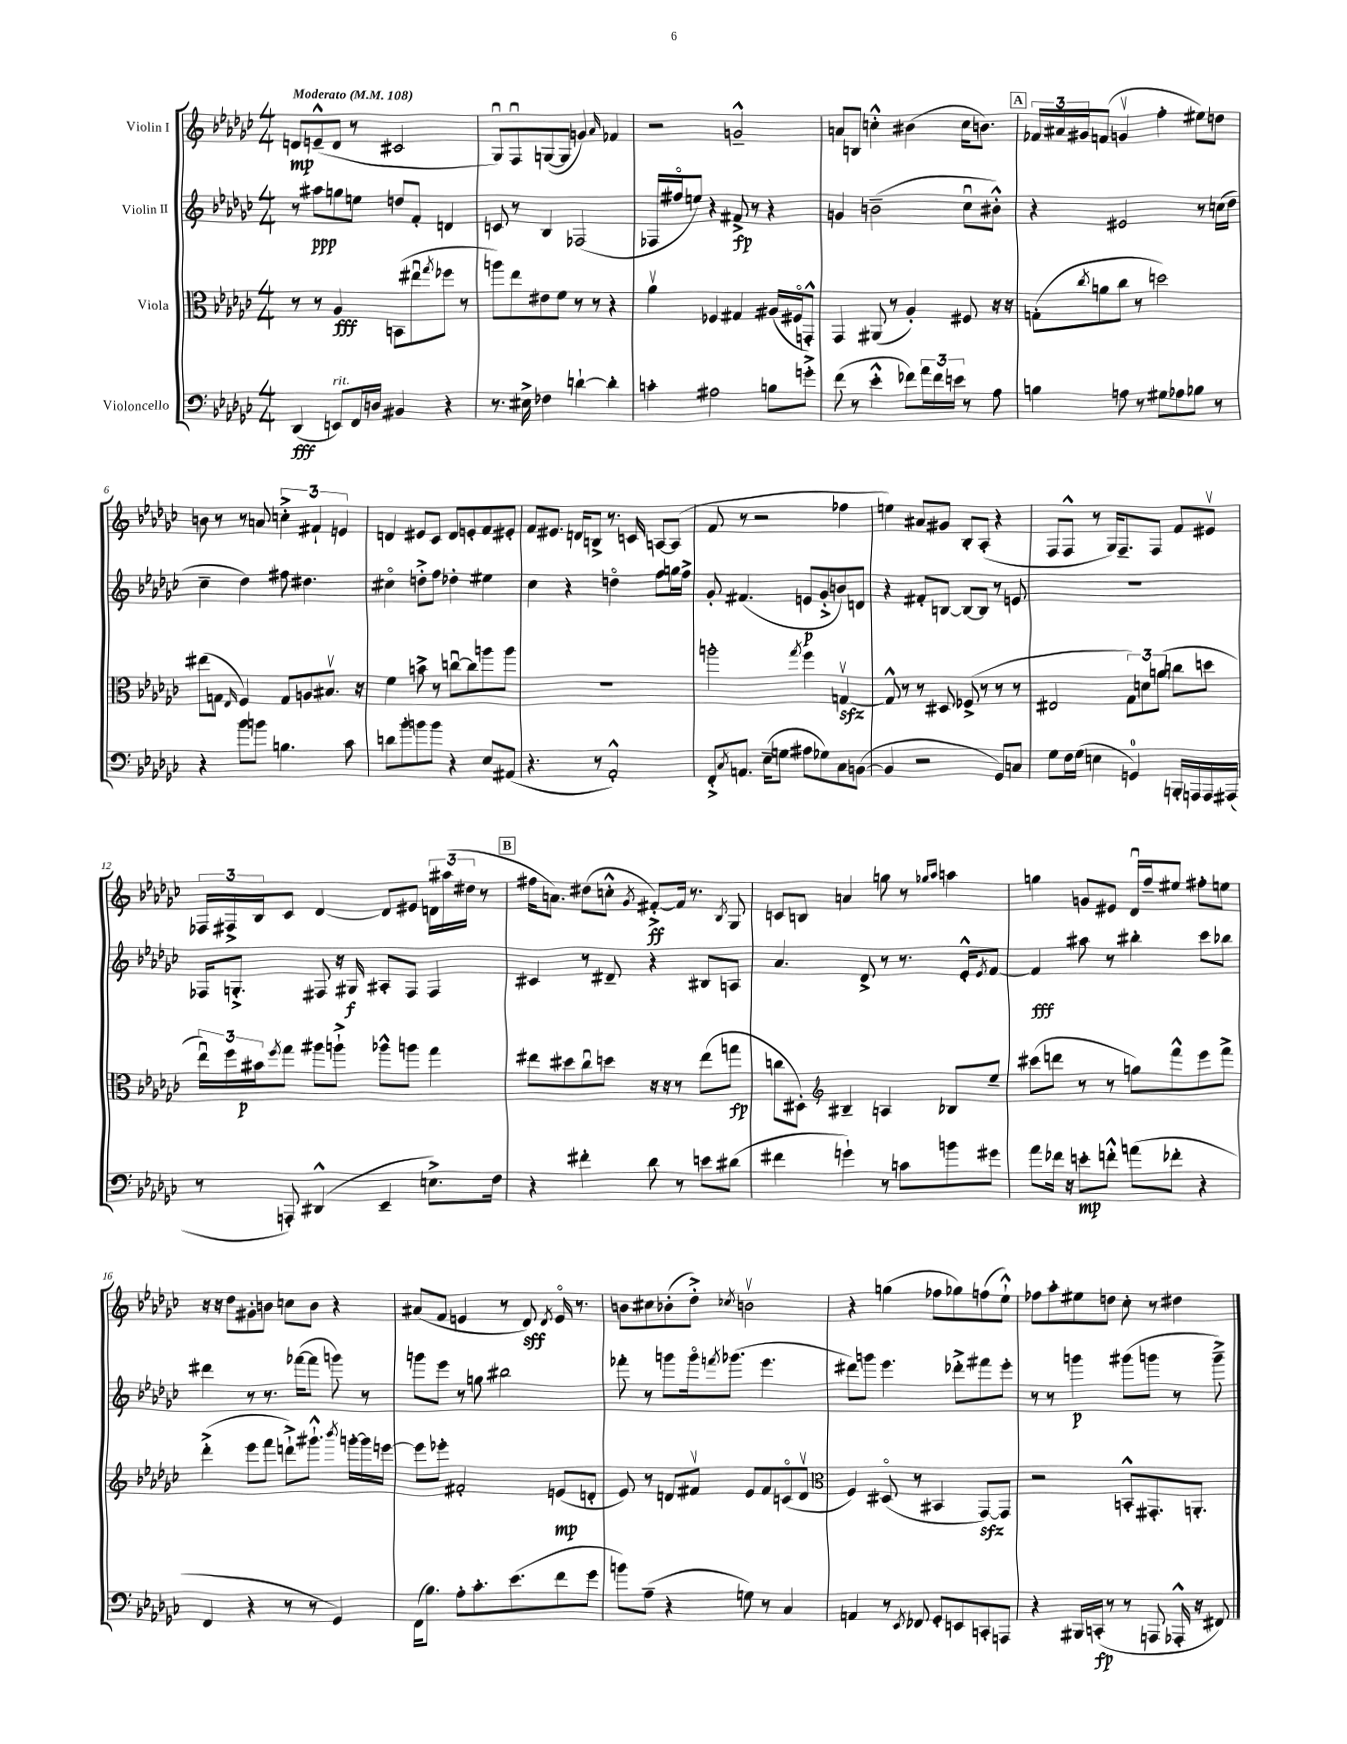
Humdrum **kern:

**kern	**dynam	**kern	**dynam	**kern	**dynam	**kern	**dynam
*part4	*part4	*part3	*part3	*part2	*part2	*part1	*part1
*staff4	*staff4	*staff3	*staff3	*staff2	*staff2	*staff1	*staff1
*I"Violoncello	*	*I"Viola	*	*I"Violin II	*	*I"Violin I	*
*clefF4	*	*clefC3	*	*clefG2	*	*clefG2	*
*k[b-e-a-d-g-c-]	*	*k[b-e-a-d-g-c-]	*	*k[b-e-a-d-g-c-]	*	*k[b-e-a-d-g-c-]	*
*M4/4	*	*M4/4	*	*M4/4	*	*M4/4	*
*MM108	*	*MM108	*	*MM108	*	*MM108	*
=1	=1	=1	=1	=1	=1	=1	=1
!	!	!	!	!	!	!LO:TX:a:B:t=Moderato	!
(4DD-/	fff	8r	.	8r	.	8dn/L	mp
.	.	8r	.	8aa#X\L	ppp	(8en~^^/	.
!LO:TX:a:i:t=rit.	!	!	!	!	!	!	!
8EEn/L)	.	4A-/	fff	8ggn\	.	8d/J	.
16FF/L	.	.	.	8een\J	.	8r	.
16Dn/JJ	.	.	.	.	.	.	.
4BB#X/	.	(8BBn\L	.	8ddn/L	.	2c#X/	.
.	.	8ee#Xu\	.	8f'/J	.	.	.
.	.	8qgg-/	.	.	.	.	.
4r	.	8ff-X\J	.	4dn/	.	.	.
.	.	8r	.	.	.	.	.
=2	=2	=2	=2	=2	=2	=2	=2
8.r	.	8aan\L)	.	8cn/	.	8G-u/L)	.
.	.	8ee-\	.	8r	.	8Fu/	.
16E#X^\	.	.	.	.	.	.	.
4F-X\	.	8e#X\	.	4B-/	.	([8Gn/	.
.	.	8f\J	.	.	.	8G/J]	.
[4dn`\	.	8r	.	(2F-X/	.	4gn/)	.
.	.	8r	.	.	.	.	.
.	.	.	.	.	.	16qqa-/	.
4d'\]	.	4r	.	.	.	4f-X/	.
=3	=3	=3	=3	=3	=3	=3	=3
4cn'\	.	4a-v\	.	16F-X/LL	.	2r	.
.	.	.	.	16ff#X/J	.	.	.
.	.	.	.	8een/J)	.	.	.
2A#X\	.	4F-X/	.	4r	.	.	.
.	.	4G#X/	.	8f#X^/	fp	2gn~^^/	.
.	.	.	.	8r	.	.	.
8Bn\L	.	(16A#X/LL	.	4r	.	.	.
.	.	16F#X/J	.	.	.	.	.
8gn'^\J	.	8GGn'^^/J)	.	.	.	.	.
=4	=4	=4	=4	=4	=4	=4	=4
(8f\	.	4GG-/	.	4gn/	.	8an/L	.
8r	.	.	.	.	.	8Bn/J	.
4e-'^^\	.	(8AA#X/	.	(2bn~\	.	4ccn'^^\	.
.	.	8r	.	.	.	.	.
8f-X\L)	.	4A-'/)	.	.	.	(4b#X\	.
24a-\L	.	.	.	.	.	.	.
24f-\	.	.	.	.	.	.	.
24en\JJ	.	.	.	.	.	.	.
8r	.	8F#X/	.	8cc-u\L	.	16cc\KL	.
.	.	.	.	.	.	8.bn\J)	.
8A-\	.	16r	.	8b#X'^^\J)	.	.	.
.	.	16r	.	.	.	.	.
!!LO:REH:place=s1:t=A
=5	=5	=5	=5	=5	=5	=5	=5
4Bn\	.	(8Gn'\L	.	4r	.	24f-X/LL	.
.	.	.	.	.	.	24a#X/	.
.	.	.	.	.	.	24g#X/J	.
.	.	8qcc-/	.	.	.	.	.
.	.	8an\	.	.	.	(8fn/J	.
8An\	.	8cc-\J	.	2e#X/	.	4gnv/	.
8r	.	8r	.	.	.	.	.
8G#X\L	.	2ddn\)	.	.	.	4ff'\	.
8A-X\	.	.	.	.	.	.	.
8B-X\J	.	.	.	8r	.	8ee#X\L)	.
8r	.	.	.	(16ccn\LL	.	8ddn\J	.
.	.	.	.	16dd-\JJ	.	.	.
!!LO:LB:g=z
=6	=6	=6	=6	=6	=6	=6	=6
4r	.	(8ee#X\L	.	4cc-~\	.	8bn\	.
.	.	8Gn\J	.	.	.	8r	.
.	.	16qqE-/	.	.	.	.	.
8b-\L	.	4F/)	.	4dd-\)	.	8r	.
8bn\J	.	.	.	.	.	8an/	.
4.Bn\	.	8G/L	.	8ff#X\	.	6ccn'^\	.
.	.	8An/	.	4.dd#X\	.	.	.
.	.	.	.	.	.	6f#X`/	.
.	.	8.B#Xv/J	.	.	.	.	.
.	.	.	.	.	.	6en/	.
8c-\	.	.	.	.	.	.	.
.	.	16r	.	.	.	.	.
=7	=7	=7	=7	=7	=7	=7	=7
8dn\L	.	4f\	.	4cc#X\	.	4dn/	.
8b-'\	.	.	.	.	.	.	.
8bn\	.	8bn^\	.	8ddn'^\L	.	8e#X/L	.
8b\J	.	8r	.	8ff\J	.	8c-/J	.
4r	.	[8ccnu\L	.	4dd-X'\	.	8d/L	.
.	.	8cc\]	.	.	.	8en'/	.
8E-/L	.	8aan\	.	4ee#X\	.	8f/	.
(8AA#X/J	.	8aa\J	.	.	.	8e#X'/J	.
=8	=8	=8	=8	=8	=8	=8	=8
4.r	.	1r	.	4cc-\	.	8f/L	.
.	.	.	.	.	.	8.e#X/J	.
.	.	.	.	4r	.	.	.
.	.	.	.	.	.	16dn/KL	.
8r	.	.	.	.	.	8Bn^/J	.
2AA-'^^/)	.	.	.	4ddn\	.	8.r	.
.	.	.	.	.	.	16cn/	.
.	.	.	.	8ff\L	.	[8An/L	.
.	.	.	.	16ggn\L	.	(8A/J]	.
.	.	.	.	16ff^\JJ	.	.	.
=9	=9	=9	=9	=9	=9	=9	=9
8FF'^/L	.	2aan'\	.	8g-'/	.	8f/	.
8qC-/	.	.	.	.	.	.	.
8.AAn/J	.	.	.	(4.f#X/	.	8r	.
.	.	.	.	.	.	2r	.
(16E-~\KL	.	.	.	.	.	.	.
8Gn\J	.	.	.	.	.	.	.
.	.	8qgg-/	.	.	.	.	.
8A#X\L	.	4ff\	.	8en/L	p	.	.
8G-X\)	.	.	.	8g-'^/	.	.	.
8C-\	.	[4Gnzzv/	.	8bn/)	.	4ff-X\	.
([8BBn\J	.	.	.	8dn/J	.	.	.
=10	=10	=10	=10	=10	=10	=10	=10
4BB/]	.	8G^^/]	.	4r	.	4een\)	.
.	.	8r	.	.	.	.	.
2r	.	8r	.	8f#X'/L	.	8a#X/L	.
.	.	8D#X/	.	[8Bn/J	.	8g#X/J	.
.	.	(8F-X^/	.	8B/L_	.	8B-'/L	.
.	.	8r	.	8B/J]	.	(8A-'/J	.
8GG-/L)	.	8r	.	8r	.	4r	.
8Cn/J	.	8r	.	8en/	.	.	.
=11	=11	=11	=11	=11	=11	=11	=11
8G-\L	.	2E#X/	.	1r	.	8F/L	.
16F\L	.	.	.	.	.	8F^^/J	.
(16G-\JJ	.	.	.	.	.	.	.
4En\	.	.	.	.	.	8r	.
.	.	.	.	.	.	16G-/KL)	.
.	.	.	.	.	.	8.F~/	.
4GGn/)	.	12G-\L)	.	.	.	.	.
.	.	12dn\	.	.	.	.	.
.	.	.	.	.	.	8F/J	.
.	.	(12an\J	.	.	.	.	.
16BBBn'/LL	.	8ccn\L	.	.	.	8f/L	.
16AAAn/	.	.	.	.	.	.	.
16AAA/	.	8ddn\J	.	.	.	8e#Xv/J	.
(16AAA#X/JJ	.	.	.	.	.	.	.
!!LO:LB:g=z
=12	=12	=12	=12	=12	=12	=12	=12
8r	.	24ee-u\LL)	.	16F-X/KL	.	24F-X/LL	.
.	.	24ff\	.	.	.	24F#X^/	.
.	.	.	.	8.Gn'^/J	.	.	.
.	.	24b#X\J	p	.	.	24B-/J	.
.	.	8qff/	.	.	.	.	.
8AAAn'/)	.	8gg-\J	.	.	.	8c-/J	.
(4DD#X^^/	.	8aa#X\L	.	8F#X/	.	[4d-/	.
.	.	8aan`^\J	.	16r	.	.	.
.	.	.	.	16G#X/	f	.	.
4EE-~/	.	8aa-X^^\L	.	8A#X'/L	.	8d-/L]	.
.	.	8aan\J	.	8F#/J	.	8e#X/J	.
8.En^\L)	.	4gg-\	.	4F#/	.	24dn\LL	.
.	.	.	.	.	.	(24aa#X\	.
.	.	.	.	.	.	24dd#X\JJ	.
.	.	.	.	.	.	8r	.
16F\Jk	.	.	.	.	.	.	.
!!LO:REH:place=s1:t=B
=13	=13	=13	=13	=13	=13	=13	=13
4r	.	8ee#X\L	.	4c#X/	.	16ff#X\KL	.
.	.	.	.	.	.	8.an\J)	.
.	.	8dd#X\	.	.	.	.	.
4f#X'\	.	8cc-u\	.	8r	.	(8dd#X\L	.
.	.	8ddn\J	.	8d#X~/	.	8ccn'^^\J	.
.	.	.	.	.	.	8qg-/	.
8d-\	.	16r	.	4r	.	[8f#X'^/L)	ff
.	.	16r	.	.	.	.	.
8r	.	8r	.	.	.	16f#/Jk]	.
.	.	.	.	.	.	8.r	.
8en\L	.	(8ee#\L	.	8B#X/L	.	.	.
.	.	.	.	.	.	8qB-/	.
(8d#X\J	.	8ggn\J	fp	8An/J	.	8G-/	.
=14	=14	=14	=14	=14	=14	=14	=14
4f#X\	.	8ccn\L	.	4.a-/	.	8cn/L	.
.	.	8D#X'\J)	.	.	.	8Bn/J	.
*	*	*clefG2	*	*	*	*	*
4gn`\)	.	4B#X~/	.	.	.	4an/	.
.	.	.	.	8d-^/	.	.	.
8r	.	4An/	.	8r	.	8ggn\	.
8cn\L	.	.	.	8.r	.	8r	.
.	.	.	.	.	.	16qqgg-X/LL	.
.	.	.	.	.	.	16qqaa-/JJ	.
8bn\	.	8B-X/L	.	.	.	4aan\	.
.	.	.	.	16e-'^^/KL	.	.	.
.	.	.	.	8qe-/	.	.	.
8g#X\J	.	8ee-~/J	.	[8f/J	.	.	.
=15	=15	=15	=15	=15	=15	=15	=15
8a-\L	.	(8ccc#X\L	.	4f/]	fff	4ggn\	.
16f-X\Jk	.	8dddn\J	.	.	.	.	.
16r	.	.	.	.	.	.	.
8en'\L	mp	8r	.	8aa#X\	.	8gn/L	.
8fn'^^\J	.	8r	.	8r	.	8e#X/J	.
(8an\L	.	8ggn\L)	.	4bb#X'\	.	16d-u/LL	.
.	.	.	.	.	.	16ff~/J	.
8f-X'\J	.	8fff^^\	.	.	.	8ee#X/J	.
4r	.	8eee-\	.	8ccc-\L	.	8ff#X'\L	.
.	.	8fff^\J	.	8bb-X\J	.	8een\J	.
!!LO:LB:g=z
=16	=16	=16	=16	=16	=16	=16	=16
4FF/	.	(4ddd-'^\	.	4ddd#X\	.	16r	.
.	.	.	.	.	.	16r	.
.	.	.	.	.	.	8dd-\L	.
4r	.	8eee-\L	.	8r	.	8g#X'\	.
.	.	8fff\J	.	8.r	.	8bn\J	.
8r	.	8dddn`^\L)	.	.	.	8ccn\L	.
.	.	.	.	([16fff-X\KL	.	.	.
8r	.	8.ggg#X`^^\J	.	8fff-\J]	.	8b\J	.
4GG-/)	.	.	.	8gggn\)	.	4r	.
.	.	8qbbb-/	.	.	.	.	.
.	.	[16gggn'\LL	.	.	.	.	.
.	.	16ggg\]	.	8r	.	.	.
.	.	[16eeen\JJ	.	.	.	.	.
=17	=17	=17	=17	=17	=17	=17	=17
(16FF\KL	.	8eee\L]	.	8gggn\L	.	(8a#X/L	.
8.B-\J)	.	.	.	.	.	.	.
.	.	8eee-X'\J	.	8eee-\J	.	8f/J	.
8A-'\L	.	2f#X'/	.	8r	.	4en/	.
8.c-'\	.	.	.	8ggn\	.	.	.
.	.	.	.	2bb#X\	.	8r	.
(8.e-\	.	.	.	.	.	.	.
.	.	.	.	.	.	8d-/)	sff
.	.	.	.	.	.	8qd-/	.
8f\	.	(8en/L	mp	.	.	16e/	.
.	.	.	.	.	.	8.r	.
8g-\J	.	8dn'/J	.	.	.	.	.
=18	=18	=18	=18	=18	=18	=18	=18
8bn\L)	.	8e-/)	.	8fff-X'\	.	8bn\L	.
(8A-~\J	.	8r	.	8r	.	8cc#X\	.
4r	.	8dn/L	.	8gggn\L	.	(8b-X'\	.
.	.	8f#Xv/J	.	16ggg\k	.	8dd-'^\J)	.
.	.	.	.	8qfffn/	.	.	.
.	.	.	.	(8.ggg-X\J	.	.	.
.	.	.	.	.	.	8qcc-X/	.
8Gn\)	.	8e-/L	.	.	.	2bnv\	.
8r	.	8f#/	.	4.eee-\	.	.	.
4C-/	.	(8cn/	.	.	.	.	.
.	.	8dv/J	.	.	.	.	.
=19	=19	=19	=19	=19	=19	=19	=19
*	*	*clefC3	*	*	*	*	*
4AAn/	.	4F/)	.	8ddd#X\L)	.	4r	.
.	.	.	.	8gggn\J	.	.	.
8r	.	(8D#X/	.	4.eee-\	.	(4ggn\	.
8qEE-/	.	.	.	.	.	.	.
8FF-X/	.	8r	.	.	.	.	.
8GG-'/L	.	4BB#X/	.	.	.	8ff-X\L	.
8EEn/	.	.	.	8ddd-X'^\L	.	8gg-X\)	.
8CCn'/	.	[8GG-zz/L)	.	8fff#X\	.	(8ffn\	.
8AAAn/J	.	8GG-/J]	.	8eee-'\J	.	8ee-`^^\J)	.
=20	=20	=20	=20	=20	=20	=20	=20
4r	.	2r	.	8r	.	8ff-X\L	.
.	.	.	.	8r	.	8aa-'\	.
16BBB#X/LL	.	.	.	4gggn\	p	8ee#X\	.
(16CCn'/JJ	fp	.	.	.	.	.	.
8r	.	.	.	.	.	8ddn\J	.
8r	.	8BBn'^^/L	.	(8ggg#X\L	.	8cc-'\	.
8AAAn/	.	8.GG#X'/	.	8gggn\J	.	8r	.
16AAA-X'^^/	.	.	.	8r	.	4dd#X\	.
16r	.	8.AAn'/J	.	.	.	.	.
8FF#X/)	.	.	.	8ggg~^\)	.	.	.
==	==	==	==	==	==	==	==
*-	*-	*-	*-	*-	*-	*-	*-
